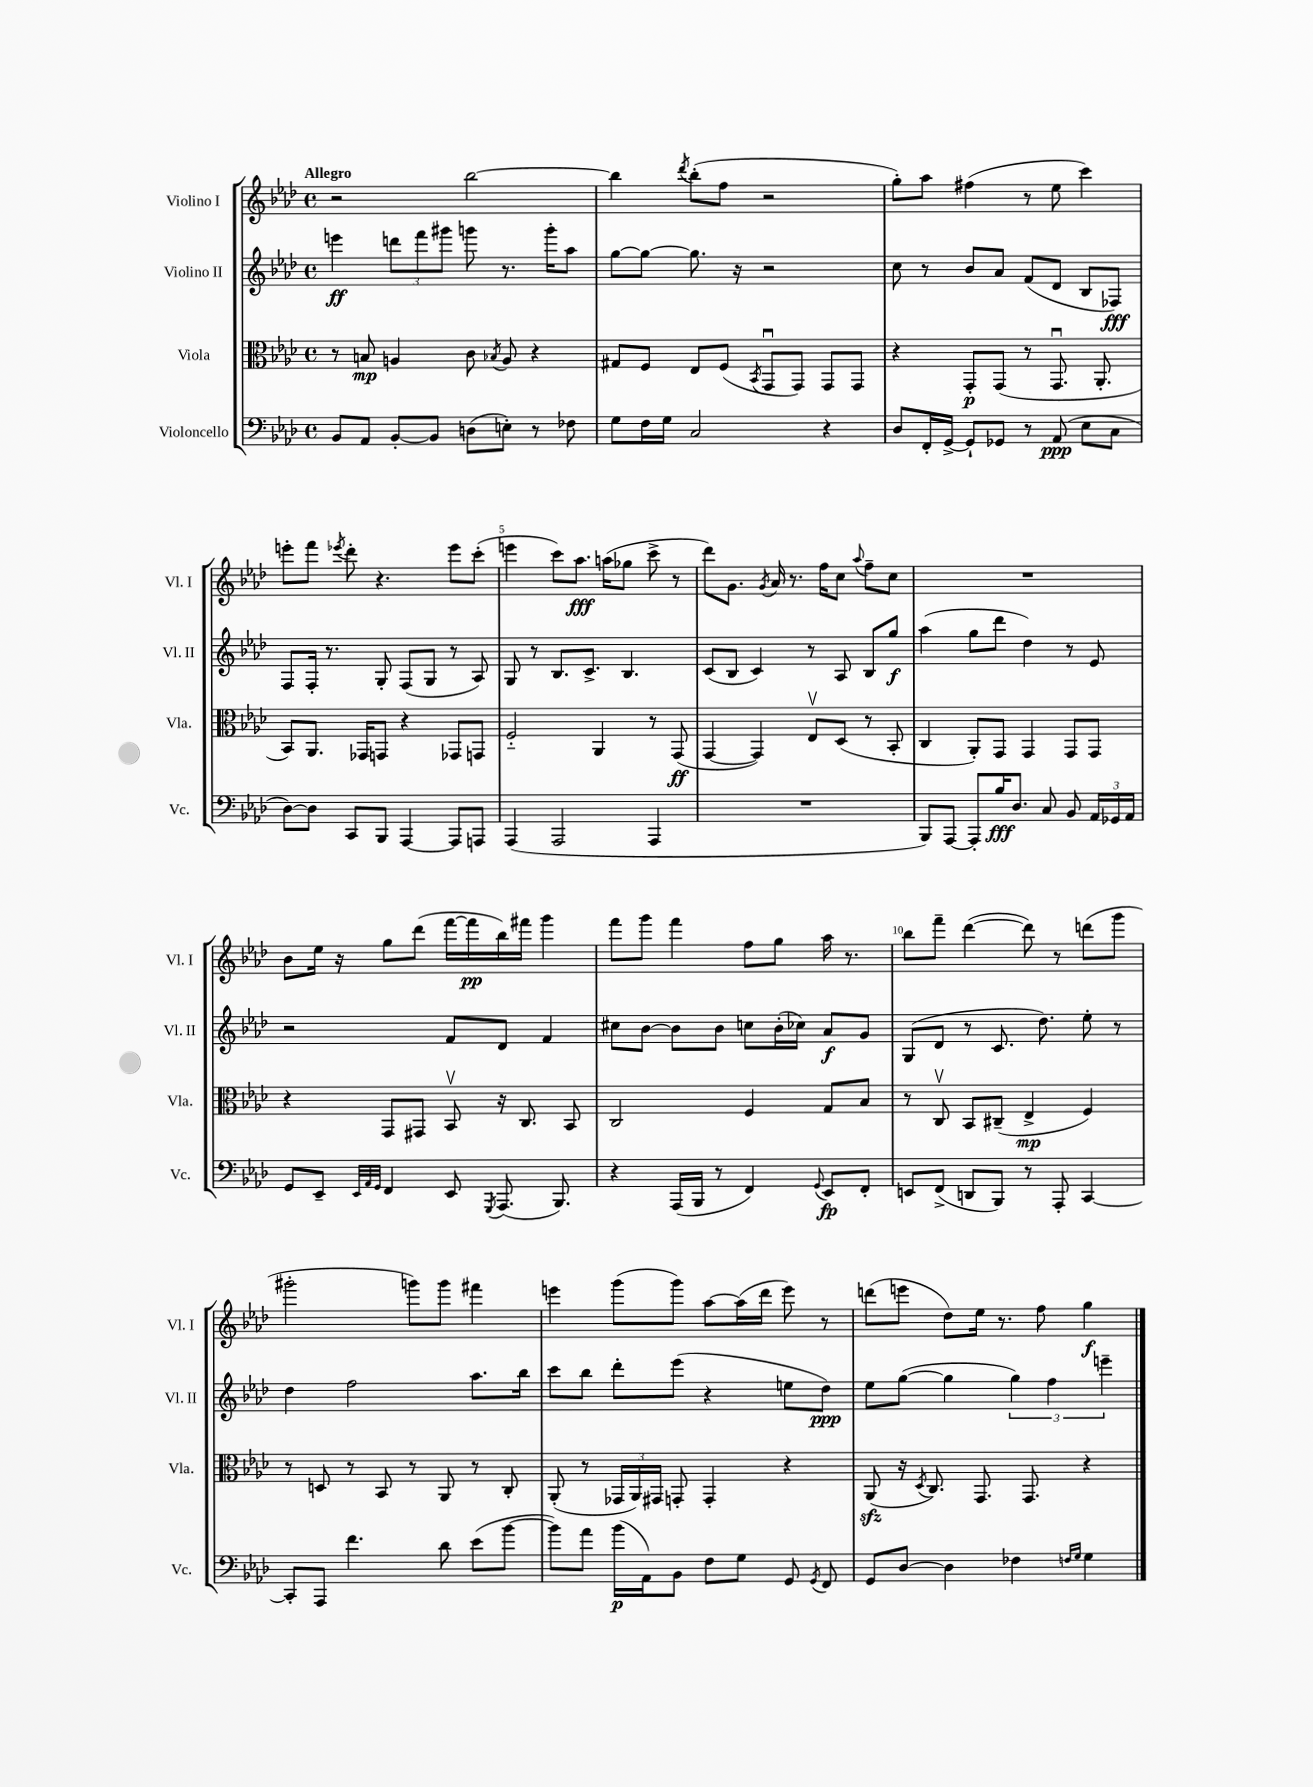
<<
\new StaffGroup <<
\new Staff = "s0" \with { instrumentName = "Violino I" shortInstrumentName = "Vl. I" } {
    \clef treble \key aes \major \defaultTimeSignature \time 4/4 \tempo "Allegro"
    \autoBeamOff r2 bes''2~ |
    bes''4 \acciaccatura { des'''8 } bes''8[-.( f''8] r2 |
    g''8[-.) aes''8] fis''4( r8 ees''8 c'''4) |
    e'''8[-. f'''8] \acciaccatura { ees'''8 } des'''8-. r4. ees'''8[ c'''8]-.( |
    e'''4 c'''8[) aes''8.]\fff a''16[( ges''8] c'''8-> r8 |
    des'''8[) g'8.] \acciaccatura { g'8 } aes'16 r8. f''16[ c''8] \appoggiatura { aes''8 } f''8[-- c''8] |
    R1 |
    bes'8[ ees''16] r16 g''8[ des'''8]( f'''16[~ f'''16\pp bes''16) fis'''16] g'''4 |
    f'''8[ g'''8] f'''4 f''8[ g''8] aes''16 r8. |
    bes''8[ f'''8]-- des'''4~( des'''8) r8 d'''8[( g'''8] |
    gis'''2-. g'''8[) g'''8] fis'''4 |
    e'''4 g'''8[( g'''8]) aes''8[~ aes''16( des'''16] e'''8) r8 |
    d'''8[( e'''8] des''8[) ees''16] r8. f''8 g''4\f \bar "|." |
}
\new Staff = "s1" \with { instrumentName = "Violino II" shortInstrumentName = "Vl. II" } {
    \clef treble \key aes \major \defaultTimeSignature \time 4/4
    \autoBeamOff e'''4\ff \tuplet 3/2 { d'''8[ f'''8 gis'''8] } g'''8 r8. g'''16[-. aes''8] |
    g''8[~ g''8]~ g''8. r16 r2 |
    c''8 r8 bes'8[ aes'8] f'8[( des'8] bes8[ fes8]\fff) |
    f8[ f16]-. r8. g8-. f8[( g8] r8 aes8) |
    g8 r8 bes8.[ c'8.]-> bes4. |
    c'8[( bes8] c'4) r8 aes8 bes8[ g''8]\f |
    aes''4( g''8[ des'''8] des''4) r8 ees'8 |
    r2 f'8[ des'8] f'4 |
    cis''8[ bes'8]~ bes'8[ bes'8] c''8[ bes'16-.( ces''16]) aes'8[\f g'8] |
    g8[( des'8] r8 c'8. des''8.) ees''8-. r8 |
    des''4 f''2 aes''8.[ bes''16] |
    c'''8[ bes''8] des'''8[-. ees'''8]( r4 e''8[ des''8]\ppp) |
    ees''8[ g''8]~( g''4 \tuplet 3/2 { g''4) f''4 e'''4-- } \bar "|." |
}
\new Staff = "s2" \with { instrumentName = "Viola" shortInstrumentName = "Vla." } {
    \clef alto \key aes \major \defaultTimeSignature \time 4/4
    \autoBeamOff r8 b8\mp a4 c'8 \acciaccatura { bes8 } a8 r4 |
    gis8[ f8] ees8[ f8]( \acciaccatura { bes,8 } g,8[\downbow g,8]) g,8[ g,8] |
    r4 g,8[-.\p g,8]( r8 g,8.\downbow aes,8.-. |
    bes,8[) aes,8.] ges,16[ g,8] r4 ges,8[ g,8] |
    f2-_ aes,4 r8 g,8\ff( |
    g,4~ g,4) ees8[\upbow des8]( r8 bes,8-. |
    c4 aes,8[-.) g,8] g,4 g,8[ g,8] |
    r4 g,8[ gis,8] bes,8\upbow r16 c8. bes,8 |
    c2 f4 g8[ bes8] |
    r8 c8\upbow bes,8[ cis8]--( ees4->\mp f4) |
    r8 d8 r8 bes,8 r8 aes,8 r8 c8-. |
    aes,8-.( r8 \tuplet 3/2 { ges,16[ aes,16) gis,16] } g,8-. g,4-. r4 |
    aes,8\sfz( r16 \acciaccatura { des8 } c8.) g,8. g,8. r4 \bar "|." |
}
\new Staff = "s3" \with { instrumentName = "Violoncello" shortInstrumentName = "Vc." } {
    \clef bass \key aes \major \defaultTimeSignature \time 4/4
    \autoBeamOff bes,8[ aes,8] bes,8[~-. bes,8] d8[( e8]-.) r8 fes8 |
    g8[ f16 g16] c2 r4 |
    des8[ f,16-. g,16]~-> g,8[-! ges,8] r8 aes,8\ppp( ees8[ c8] |
    des8[~) des8] c,8[ bes,,8] aes,,4~ aes,,8[ a,,8] |
    aes,,4( aes,,2 aes,,4 |
    R1 |
    bes,,8[) aes,,8]~ aes,,8[-. bes16\fff des8.] c8 bes,8 \tuplet 3/2 { aes,16[ ges,16 aes,16] } |
    g,8[ ees,8]-- \grace { ees,32[ aes,32 g,32] } f,4 ees,8 \acciaccatura { g,,8 } aes,,8.( bes,,8.) |
    r4 aes,,16[( bes,,16] r8 f,4) \appoggiatura { g,8 } ees,8[\fp f,8]-. |
    e,8[ f,8]->( d,8[ bes,,8]) r8 aes,,8-. c,4~ |
    c,8[-. aes,,8] f'4. des'8 ees'8[( bes'8]~ |
    bes'8[) aes'8] bes'16[\p( aes,16) bes,8] f8[ g8] g,8 \acciaccatura { g,8 } f,8 |
    g,8[ des8]~ des4 fes4 \grace { f16[ g16] } g4 \bar "|." |
}
>>
>>
\layout { \context { \Score \override BarNumber.break-visibility = ##(#f #t #t) barNumberVisibility = #(every-nth-bar-number-visible 5) } }
